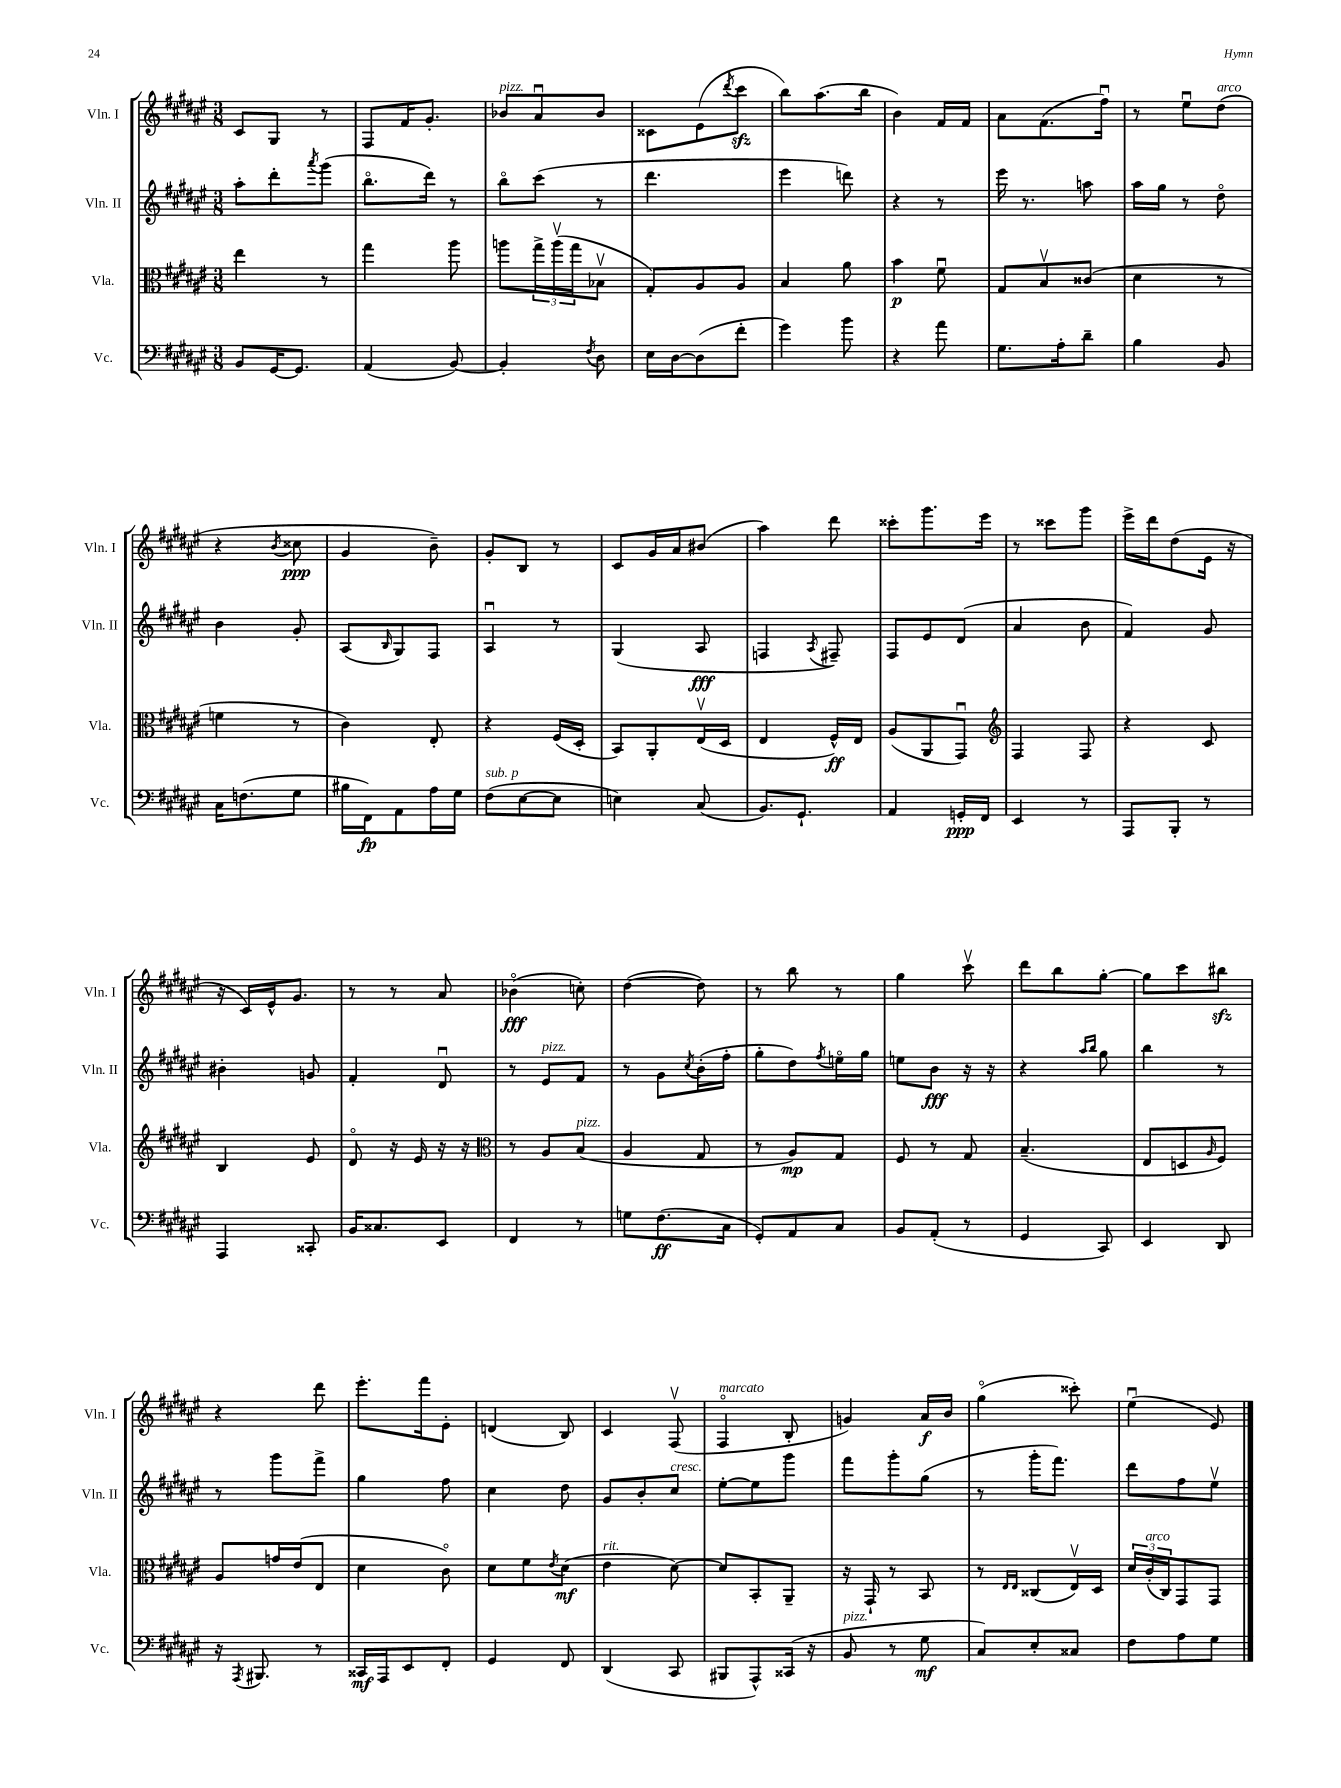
<<
\new StaffGroup <<
\new Staff = "s0" \with { instrumentName = "Vln. I" shortInstrumentName = "Vln. I" } {
    \clef treble \key fis \major \numericTimeSignature \time 3/8
    cis'8 gis8 r8 |
    fis8 fis'16 gis'8.-. |
    bes'8^\markup { \italic "pizz." } ais'8\downbow bes'8 |
    cisis'8 eis'8( \acciaccatura { dis'''8 } cis'''8\sfz |
    b''8) ais''8.( b''16 |
    b'4) fis'16 fis'16 |
    ais'8 fis'8.( fis''16\downbow) |
    r8 eis''8\downbow dis''8^\markup { \italic "arco" }( |
    r4 \acciaccatura { b'8 } cisis''8\ppp |
    gis'4 b'8--) |
    gis'8-. b8 r8 |
    cis'8 gis'16 ais'16 bis'8( |
    ais''4) dis'''8 |
    cisis'''8-. gis'''8. eis'''16 |
    r8 cisis'''8 gis'''8 |
    eis'''16-> dis'''16 dis''8( eis'16 r16 |
    r16 cis'16) eis'16-^ gis'8. |
    r8 r8 ais'8 |
    bes'4\flageolet\fff( c''8-.) |
    dis''4~( dis''8) |
    r8 b''8 r8 |
    gis''4 cis'''8\upbow |
    dis'''8 b''8 gis''8~-. |
    gis''8 cis'''8 bis''8\sfz |
    r4 dis'''8 |
    eis'''8.-. fis'''16 eis'8-. |
    d'4( b8) |
    cis'4 fis8\upbow( |
    fis4\flageolet^\markup { \italic "marcato" } b8-. |
    g'4) ais'16\f b'16 |
    gis''4\flageolet( cisis'''8-.) |
    eis''4\downbow( eis'8) \bar "|." |
}
\new Staff = "s1" \with { instrumentName = "Vln. II" shortInstrumentName = "Vln. II" } {
    \clef treble \key fis \major \numericTimeSignature \time 3/8
    ais''8-. dis'''8-. \acciaccatura { ais'''8 } gis'''8( |
    b''8.\flageolet dis'''16) r8 |
    b''8\flageolet cis'''8( r8 |
    dis'''4. |
    eis'''4 d'''8) |
    r4 r8 |
    eis'''16 r8. a''8 |
    ais''16 gis''16 r8 dis''8\flageolet |
    b'4 gis'8-. |
    ais8( \grace { b16 } gis8) fis8 |
    ais4\downbow r8 |
    gis4( ais8\fff |
    f4 \acciaccatura { ais8 } fis8--) |
    fis8 eis'8 dis'8( |
    ais'4 b'8 |
    fis'4) gis'8 |
    bis'4-. g'8 |
    fis'4-. dis'8\downbow |
    r8 eis'8^\markup { \italic "pizz." } fis'8 |
    r8 gis'8 \acciaccatura { cis''8 } b'16-.( fis''16-. |
    gis''8-. dis''8) \acciaccatura { fis''8 } e''16\flageolet gis''16 |
    e''8 b'8\fff r16 r16 |
    r4 \grace { ais''16 b''16 } gis''8 |
    b''4 r8 |
    r8 gis'''8 fis'''8-> |
    gis''4 fis''8 |
    cis''4 dis''8 |
    gis'8 b'8-. cis''8^\markup { \italic "cresc." } |
    eis''8~-. eis''8 gis'''8 |
    fis'''8 gis'''8-. gis''8( |
    r8 gis'''16-. fis'''8.) |
    dis'''8 fis''8 eis''8\upbow \bar "|." |
}
\new Staff = "s2" \with { instrumentName = "Vla." shortInstrumentName = "Vla." } {
    \clef alto \key fis \major \numericTimeSignature \time 3/8
    eis''4 r8 |
    gis''4 ais''8 |
    a''8 \tuplet 3/2 { gis''16-> a''16\upbow( gis''16 } bes8\upbow |
    gis8-.) ais8 ais8 |
    b4 ais'8 |
    b'4\p fis'8\downbow |
    gis8 b8\upbow cisis'8( |
    dis'4 r8 |
    f'4 r8 |
    cis'4) eis8-. |
    r4 fis16( dis16-. |
    b,8) ais,8-. eis16\upbow( dis16 |
    eis4 fis16-^\ff) eis16 |
    ais8( ais,8 gis,8\downbow) |
    \clef treble fis4 fis8 |
    r4 cis'8 |
    b4 eis'8 |
    dis'8\flageolet r16 eis'16 r16 r16 |
    \clef alto r8 ais8 b8^\markup { \italic "pizz." }( |
    ais4 gis8 |
    r8 ais8\mp) gis8 |
    fis8 r8 gis8 |
    b4.--( |
    eis8 d8 \grace { ais16 } fis8) |
    ais8 g'16 eis'16( eis8 |
    dis'4 cis'8\flageolet) |
    dis'8 fis'8 \acciaccatura { eis'8 } dis'8\mf( |
    eis'4^\markup { \italic "rit." } dis'8~) |
    dis'8 b,8-. ais,8-- |
    r16 gis,16-! r8 b,8 |
    r8 \grace { eis16 eis16 } cisis8( eis16\upbow) dis16 |
    \tuplet 3/2 { dis'16 cis'16-.^\markup { \italic "arco" }( cis16) } gis,8 gis,8 \bar "|." |
}
\new Staff = "s3" \with { instrumentName = "Vc." shortInstrumentName = "Vc." } {
    \clef bass \key fis \major \numericTimeSignature \time 3/8
    b,8 gis,16~ gis,8. |
    ais,4( b,8~) |
    b,4-. \acciaccatura { fis8 } dis8 |
    eis16 dis16~ dis8( fis'8-. |
    gis'4) b'8 |
    r4 ais'8 |
    gis8. ais16-. dis'8-- |
    b4 b,8 |
    cis16 f8.( gis8 |
    bis16 fis,16\fp) ais,8 ais16 gis16 |
    fis8^\markup { \italic "sub. p" }( eis8~ eis8 |
    e4) cis8( |
    b,8.) gis,8.-! |
    ais,4 g,16-.\ppp fis,16 |
    eis,4 r8 |
    ais,,8 b,,8-. r8 |
    ais,,4 cisis,8-. |
    b,16 cisis8. eis,8 |
    fis,4 r8 |
    g8 fis8.\ff( cis16 |
    gis,8-.) ais,8 cis8 |
    b,8 ais,8-.( r8 |
    gis,4 cis,8) |
    eis,4 dis,8 |
    r16 \acciaccatura { ais,,8 } bis,,8. r8 |
    cisis,16\mf ais,,16 eis,8 fis,8-. |
    gis,4 fis,8 |
    dis,4( cis,8 |
    bis,,8 ais,,8-^) cisis,16( r16 |
    b,8^\markup { \italic "pizz." } r8 gis8\mf |
    cis8) eis8-. cisis8 |
    fis8 ais8 gis8 \bar "|." |
}
>>
>>
\layout { \context { \Score \remove "Bar_number_engraver" } }
